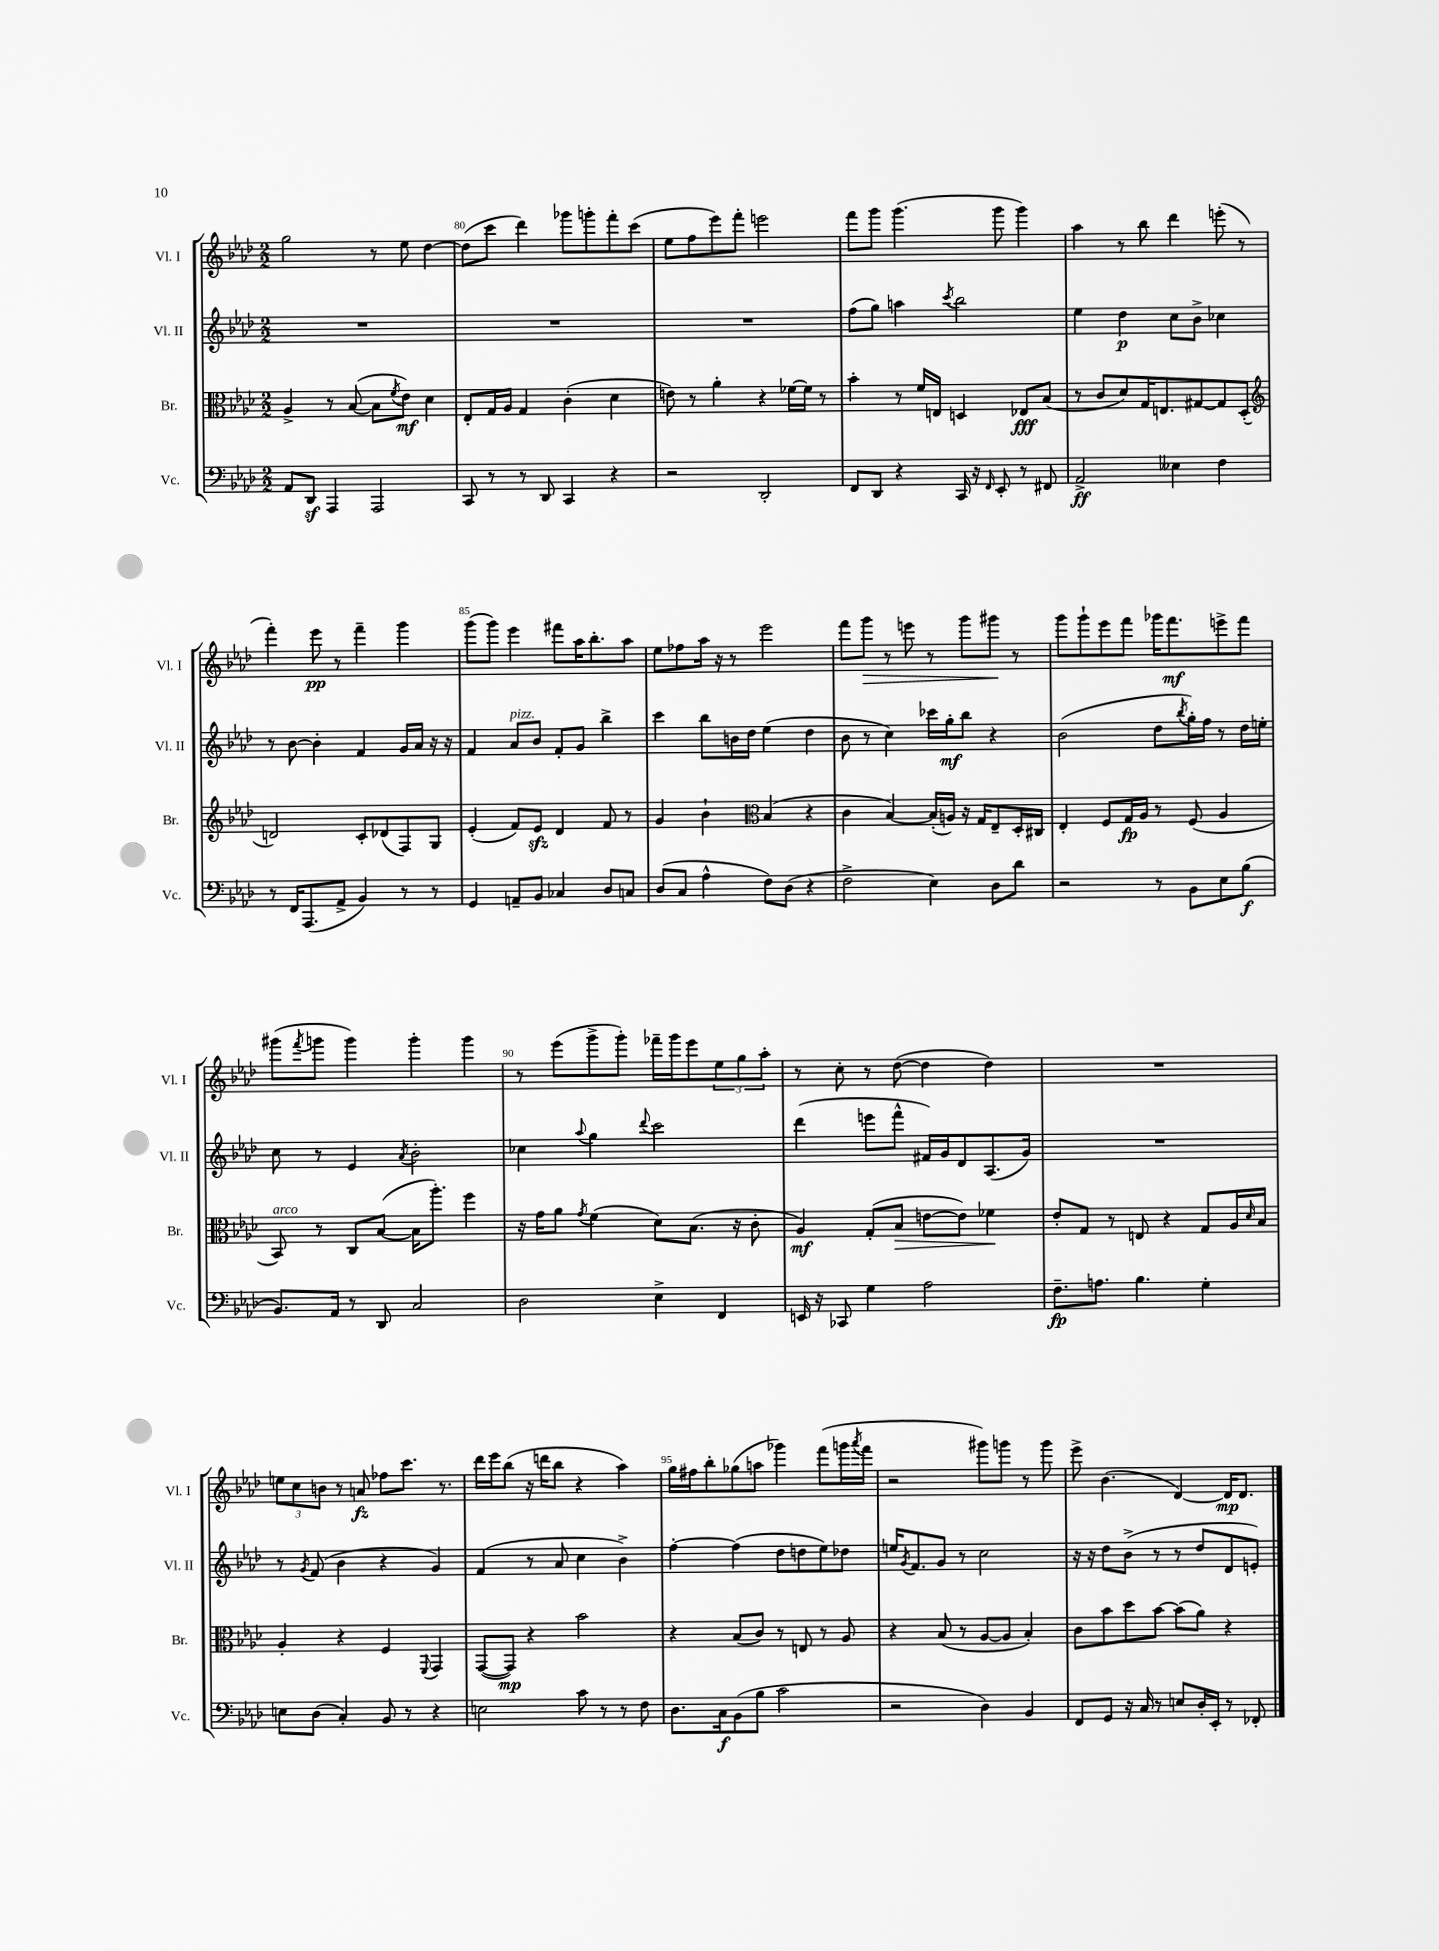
<<
\new StaffGroup <<
\new Staff = "s0" \with { instrumentName = "Vl. I" shortInstrumentName = "Vl. I" } {
    \clef treble \key aes \major \numericTimeSignature \time 2/2
    g''2 r8 ees''8 des''4~ |
    des''8( c'''8 des'''4) ges'''8 g'''8-. f'''8-. c'''8( |
    ees''8 f''8 ees'''8) f'''8-. e'''2 |
    f'''8 g'''8 g'''4.( g'''8 g'''4) |
    aes''4 r8 bes''8 des'''4 e'''8-.( r8 |
    f'''4-.) ees'''8\pp r8 f'''4-- g'''4 |
    g'''8( g'''8) ees'''4 fis'''8 aes''16 bes''8.-. aes''8 |
    ees''8 fes''8 aes''16 r16 r8 ees'''2 |
    f'''8 g'''8\> r8 e'''8 r8 g'''8 gis'''8\! r8 |
    g'''8 g'''8-! ees'''8 f'''8 ges'''16 f'''8.\mf e'''8-> f'''8 |
    gis'''8( \acciaccatura { f'''8 } g'''8 g'''4) g'''4-. g'''4 |
    r8 ees'''8( g'''8-> g'''8-.) fes'''16-- g'''16 ees'''8 \tuplet 3/2 { ees''8 g''8 aes''8-. } |
    r8 c''8-. r8 des''8~( des''4 des''4) |
    R1 |
    \tuplet 3/2 { e''8 c''8 b'8 } r8 a'8\fz fes''8 c'''8. r8. |
    des'''16 ees'''16 bes''8( r16 d'''16 bes''8 r4 aes''4) |
    g''16 fis''16 bes''8-. ges''8( a''8 ges'''4) f'''8( g'''16 \acciaccatura { aes'''8 } f'''16 |
    r2 gis'''8) g'''8 r8 g'''8 |
    ees'''8-> bes'4.( des'4~) des'16\mp des'8. \bar "|." |
}
\new Staff = "s1" \with { instrumentName = "Vl. II" shortInstrumentName = "Vl. II" } {
    \clef treble \key aes \major \numericTimeSignature \time 2/2
    R1 |
    R1 |
    R1 |
    f''8( g''8) a''4 \acciaccatura { c'''8 } bes''2 |
    ees''4 des''4\p c''8 bes'8-> ces''4 |
    r8 bes'8~ bes'4-. f'4 g'16 aes'16 r16 r16 |
    f'4 aes'8^\markup { \italic "pizz." } bes'8 f'8-. g'8 bes''4-> |
    c'''4 bes''8 b'16 des''16 ees''4( des''4 |
    bes'8 r8 c''4) ces'''16 g''16-.\mf bes''8 r4 |
    bes'2( des''8 \acciaccatura { bes''8 } g''16-.) f''16 r8 des''16 e''16-. |
    c''8 r8 ees'4 \acciaccatura { aes'8 } bes'2-. |
    ces''4 \appoggiatura { aes''8 } g''4 \appoggiatura { des'''8 } c'''2 |
    des'''4( e'''8 f'''8-^ fis'16) g'16 des'8 aes8.( g'16) |
    R1 |
    r8 \acciaccatura { g'8 } f'8( bes'4 r4 g'4) |
    f'4( r8 aes'8 c''4 bes'4->) |
    f''4~-. f''4( des''8 d''8 ees''8) des''8 |
    e''16 \acciaccatura { g'8 } f'8. g'8 r8 c''2 |
    r16 r16 des''8 bes'8->( r8 r8 des''8 des'8 e'8-.) \bar "|." |
}
\new Staff = "s2" \with { instrumentName = "Br." shortInstrumentName = "Br." } {
    \clef alto \key aes \major \numericTimeSignature \time 2/2
    aes4-> r8 bes8~( bes8 \acciaccatura { f'8 } ees'8\mf) des'4 |
    ees8-. g16 aes16 g4 c'4-.( des'4 |
    e'8) r8 aes'4-. r4 fes'16~ fes'16 r8 |
    bes'4-. r8 f'16 e16 d4 ees8\fff bes8( |
    r8 c'8 des'8) g16 e8. gis8~ gis8 des8-.( |
    \clef treble d'2) c'8-. des'8( f8) g8 |
    ees'4-.( f'8) ees'8\sfz des'4 f'8 r8 |
    g'4 bes'4-! \clef alto bes4( r4 |
    c'4 bes4~) bes16-.( a16) r16 g16 ees8-- des16-. cis16 |
    ees4-. f8 g16\fp aes16 r8 f8( aes4 |
    bes,8^\markup { \italic "arco" }) r8 c8 bes8~( bes16 aes''8.-.) f''4 |
    r16 g'16 aes'8 \acciaccatura { g'8 } f'4( des'8) bes8.( r16 c'8-. |
    aes4\mf) g8-.( bes8\> e'8~ e'8) fes'4\! |
    ees'8-. g8 r8 e8 r4 g8 aes16 \grace { des'16 } bes16 |
    aes4-. r4 f4 \appoggiatura { f,8 } g,4 |
    g,8~( g,8\mp) r4 bes'2 |
    r4 bes8( c'8) r8 e8 r8 aes8 |
    r4 bes8( r8 aes8~ aes8 bes4-.) |
    c'8 bes'8 des''8 bes'8~ bes'8( aes'8) r4 \bar "|." |
}
\new Staff = "s3" \with { instrumentName = "Vc." shortInstrumentName = "Vc." } {
    \clef bass \key aes \major \numericTimeSignature \time 2/2
    aes,8 des,8\sf aes,,4 aes,,2 |
    c,8 r8 r8 des,8 c,4 r4 |
    r2 des,2-. |
    f,8 des,8 r4 c,16 r16 \grace { f,16 } ees,8-. r8 fis,8 |
    aes,2->\ff eeses4 f4 |
    r8 f,16 aes,,8.( aes,8-> bes,4) r8 r8 |
    g,4 a,8-- bes,8 ces4 des8 c8 |
    des8( c8 aes4-^ f8) des8( r4 |
    f2-> ees4) des8 des'8 |
    r2 r8 bes,8 ees8 bes8\f( |
    bes,8.) aes,16 r8 des,8 c2 |
    des2 ees4-> f,4 |
    e,16 r16 ces,8 g4 aes2 |
    f8.--\fp a8. bes4. g4-. |
    e8 des8( c4-.) bes,8 r8 r4 |
    e2 c'8 r8 r8 f8 |
    des8. c16\f bes,8( bes8 c'2 |
    r2 des4) bes,4 |
    f,8 g,8 r16 c16 r8 e8 des16-. ees,16-. r8 fes,8-. \bar "|." |
}
>>
>>
\layout { \context { \Score currentBarNumber = #79 \override BarNumber.break-visibility = ##(#f #t #t) barNumberVisibility = #(every-nth-bar-number-visible 5) } }
